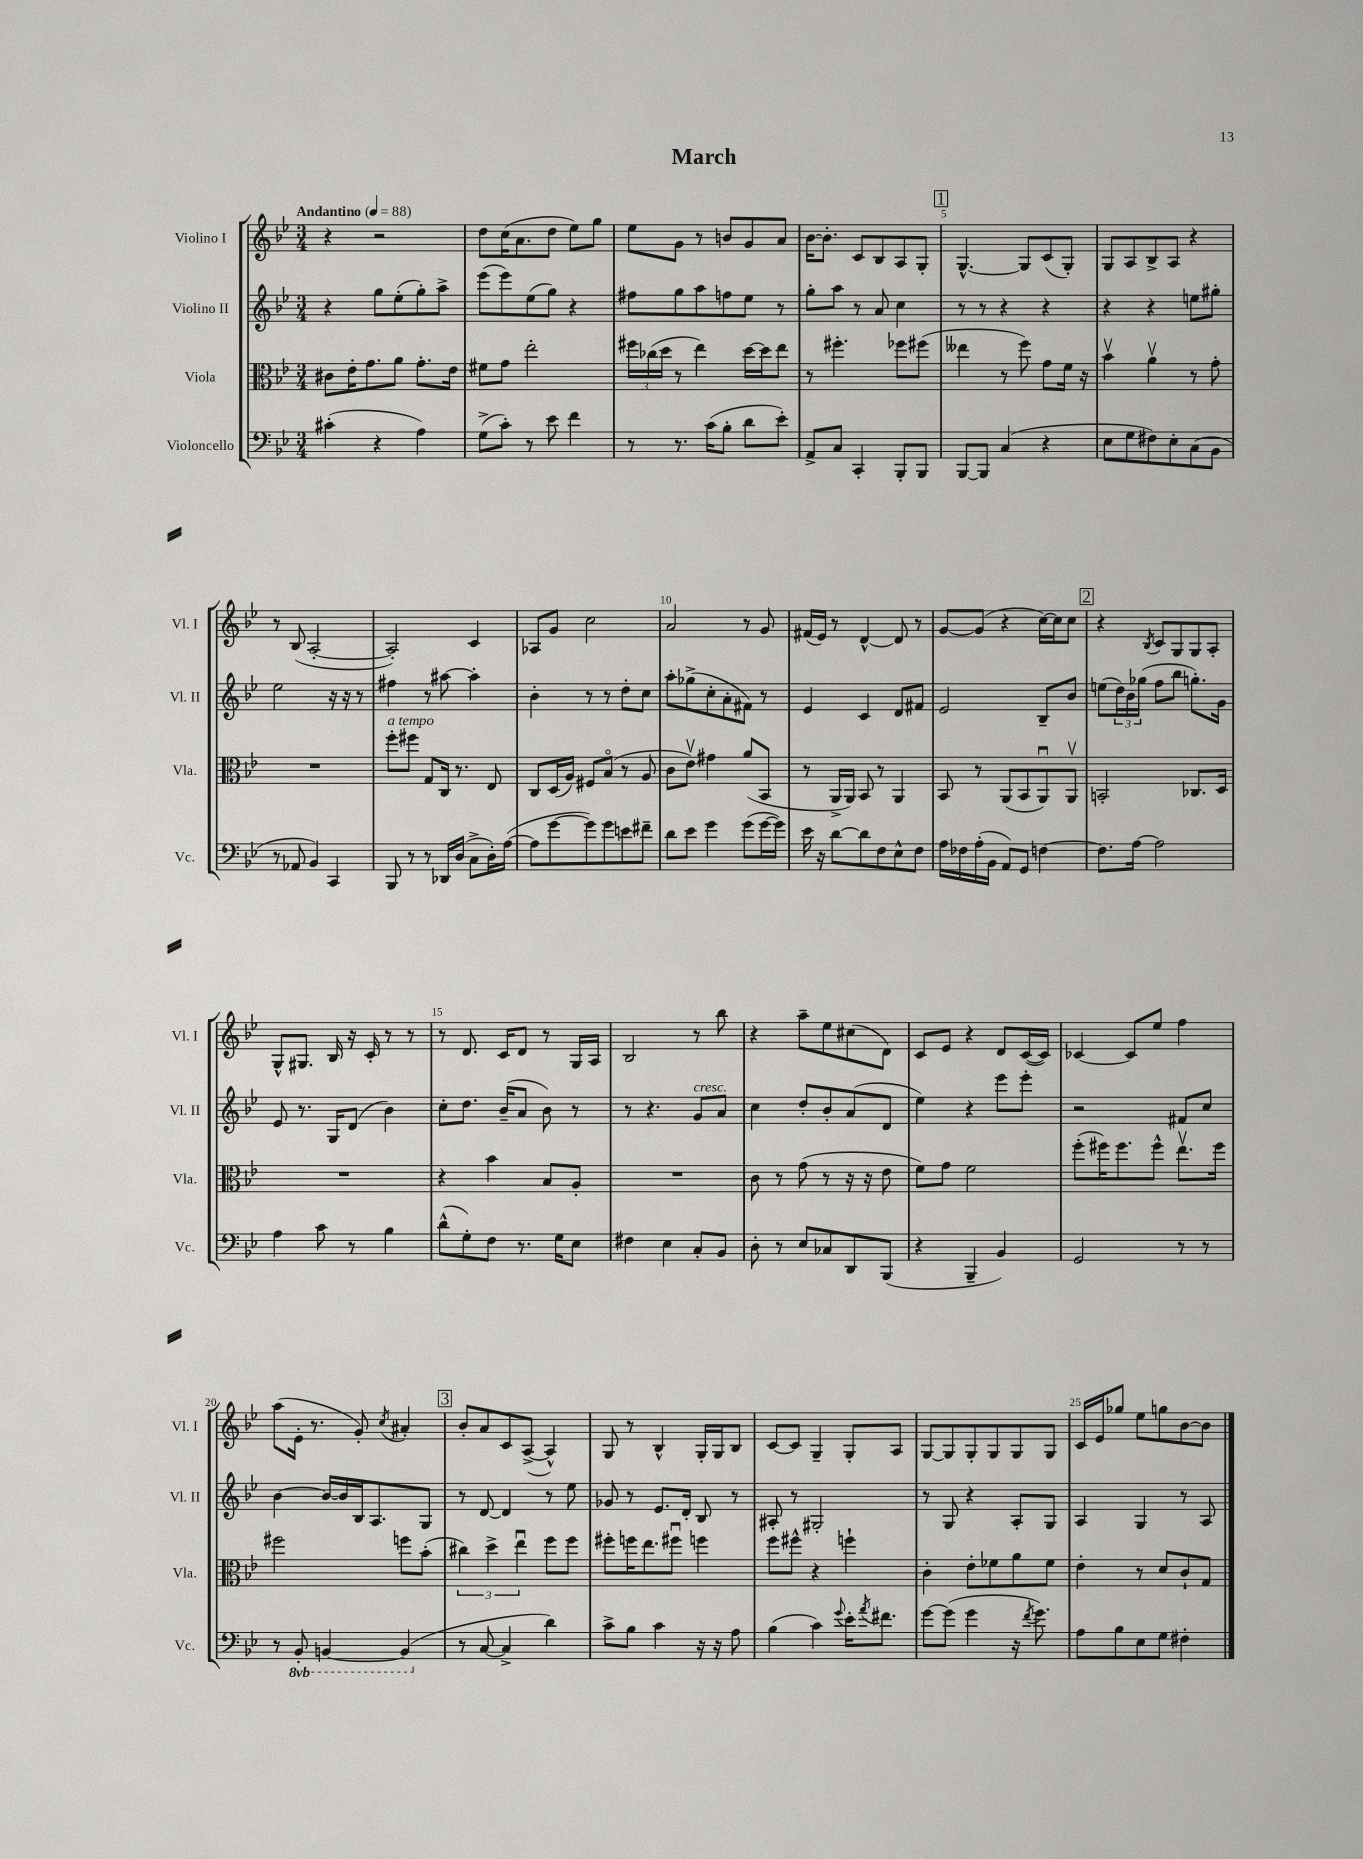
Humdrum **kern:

**kern	**kern	**kern	**kern
*staff4	*staff3	*staff2	*staff1
*clefF4	*clefC3	*clefG2	*clefG2
*k[b-e-]	*k[b-e-]	*k[b-e-]	*k[b-e-]
*M3/4	*M3/4	*M3/4	*M3/4
*MM88	*MM88	*MM88	*MM88
(4c#'	8c#	4r	4r
.	16e-'	.	.
.	8.g	.	.
4r	.	8gg	2r
.	8a	(8ee-'	.
4A)	8.g'	8gg')	.
.	.	8aa^	.
.	16e-	.	.
=	=	=	=
(8G^	8f#	(8eee-	8dd
8c')	8g	8eee-)	(16cc
.	.	.	8.a
8r	2ee-'	(8ee-	.
8e-	.	8gg)	8dd
4f	.	4r	8ee-)
.	.	.	8gg
=	=	=	=
8r	24ff#	8ff#	8ee-
.	(24cc-	.	.
.	24dd	.	.
8.r	8r	8gg	8g
.	4ee-)	8aa	8r
(16c	.	.	.
8B-'	.	8ff	8b
8d	[16dd	8ee-	8g
.	16dd]	.	.
8e-')	8ee-	8r	8a
=	=	=	=
8AA^	8r	8gg'	[16b-
.	.	.	8.b-']
8C	4.ff#'	8aa	.
4CC'	.	8r	8c
.	.	8a	8B-
8BBB-'	8ff-	4cc	8A
8BBB-	(8ff#	.	8G'
=	=	=	=
[8BBB-	4ee--	8r	[4.G^^
8BBB-]	.	8r	.
(4C	8r	4r	.
.	8ff)	.	8G]
4r	8g	4r	(8c
.	16f	.	8G')
.	16r	.	.
=	=	=	=
8E-	4b-v	4r	8G
8G	.	.	8A
8F#)	4av	4r	8B-^
8E-'	.	.	8A
(8C	8r	8ee	4r
8BB-	8g'	8gg#'	.
=	=	=	=
8r	2.r	2ee-	8r
8AA-	.	.	(8B-
4BB-)	.	.	[2A'
4CC	.	16r	.
.	.	16r	.
.	.	8r	.
=	=	=	=
8BBB-	8ff'	4ff#	2A'])
8r	8ff#	.	.
8r	8G	8r	.
16DD-	16C	[8aa#	.
(16D	8.r	.	.
8C^	.	4aa#']	4c
16D')	8E-	.	.
([16A	.	.	.
=	=	=	=
8A]	8C	4b-'	8A-
[8g	(16D	.	8g
.	16A)	.	.
8g])	8F#	8r	2cc
8g	(8B-o	8r	.
8e	8r	8dd'	.
8f#~	8A	8cc	.
=	=	=	=
8d	8c	8aa'	2a
8e-	8e-v)	(8gg-^	.
4g	4g#	8cc'	.
.	.	8a'	.
(8g	(8a	8f#)	8r
[16g	8BB-	8r	8g
16g])	.	.	.
=	=	=	=
16e-	8r	4e-	(16f#
16r	.	.	16e-)
[8d	16AA^	.	8r
.	16AA)	.	.
8d]	8BB-	4c	[4d^^
8F	8r	.	.
8E-^^	4AA	8d	8d]
8F	.	8f#	8r
=	=	=	=
16A	8BB-	2e-	[8g
16F-	.	.	.
(16A'	8r	.	(8g]
16BB-	.	.	.
8AA)	(8AA	.	4r
8GG	8BB-	.	.
[4F	8AAu)	8B-~	[16cc)
.	.	.	16cc]
.	8AAv	8b-	8cc
=	=	=	=
8.F]	2BB'	(8ee	4r
.	.	24dd)	.
.	.	24b-	.
[16A	.	.	.
.	.	(24gg-	.
.	.	.	8qB-
2A]	.	8ff	8c
.	.	8bb-	8G
.	8.C-	8.gg')	8G
.	.	.	8A'
.	16D	16g	.
=	=	=	=
4A	2.r	8e-	8G^^
.	.	8.r	8.G#
8c	.	.	.
.	.	16G	16B-
8r	.	(8d	16r
.	.	.	16c'
4B-	.	4b-)	8r
.	.	.	8r
=	=	=	=
(8d^^	4r	8cc'	8r
8G')	.	8.dd	8.d
8F	4b-	.	.
.	.	(16b-~	16c
8.r	.	8a	8d
.	8B-	8b-)	8r
16G	.	.	.
8E-	8A'	8r	16G
.	.	.	16A
=	=	=	=
4F#	2.r	8r	2B-
.	.	4.r	.
4E-	.	.	.
8C'	.	8g	8r
8BB-	.	8a	8bb-
=	=	=	=
8D'	8c	4cc	4r
8r	8r	.	.
8E-	(8g	8dd'	8aa~
8C-	8r	8b-'	8ee-
8DD	16r	(8a	(8cc#
.	16r	.	.
(8BBB-	8e-	8d	8d)
=	=	=	=
4r	8f)	4ee-)	8c
.	8g	.	8e-
4BBB-~	2f	4r	4r
4BB-)	.	8eee-	8d
.	.	8eee-'	([16c
.	.	.	16c])
=	=	=	=
2GG	(8ff'	2r	[4c-
.	16ff#)	.	.
.	8.ff#	.	.
.	.	.	8c-]
.	8ff#^^	.	8ee-
8r	8.ee-v	8f#	4ff
8r	.	8cc	.
.	16ff#	.	.
=	=	=	=
8r	2ff#	[4b-	(8aa
8BBB-'	.	.	16e-'
.	.	.	8.r
[4BBB	.	16b-_	.
.	.	16b-]	.
.	.	16B-	8g')
.	.	8.A	.
.	.	.	8qcc
(4BBB]	8ff	.	4a#'
.	(8b-'	8G	.
=	=	=	=
8r	6cc#)	8r	8b-'
[8C	.	[8d	8a
.	6dd^	.	.
4C^]	.	4d]	8c
.	6ee-u	.	.
.	.	.	([8A^
4d)	8ff	8r	4A^^])
.	8ff	8ee-	.
=	=	=	=
8c^	8ff#'	8g-	8G
8B-	16ff	8r	8r
.	8.ee-	.	.
4c	.	8.e-	4B-^^
.	8ff#u	.	.
.	.	16d'	.
16r	4ff	8B-	16G'
16r	.	.	16G
8A	.	8r	8B-
=	=	=	=
(4B-	8ff	8A#'	[8c
.	8ff#^^	8r	8c]
4c)	4r	2G#'	4G~
8qqg	.	.	.
16e-'	4ff`	.	8G'
8qa	.	.	.
8.f#	.	.	.
.	.	.	8A
=	=	=	=
[8g	4c'	8r	[8G
(8g]	.	8G	8G]
4g	8e-'	4r	8G'
.	8f-	.	8G
16r	8a	8A'	8G
8qf	.	.	.
8.g)	.	.	.
.	8f-	8G	8G
=	=	=	=
8A	4e-'	4A	16c
.	.	.	16e-
8B-	.	.	8gg-
8E-	8r	4G	8ee-
8G	8d	.	8gg
4F#'	8c`	8r	[8b-
.	8G	8A	8b-]
==	==	==	==
*-	*-	*-	*-
